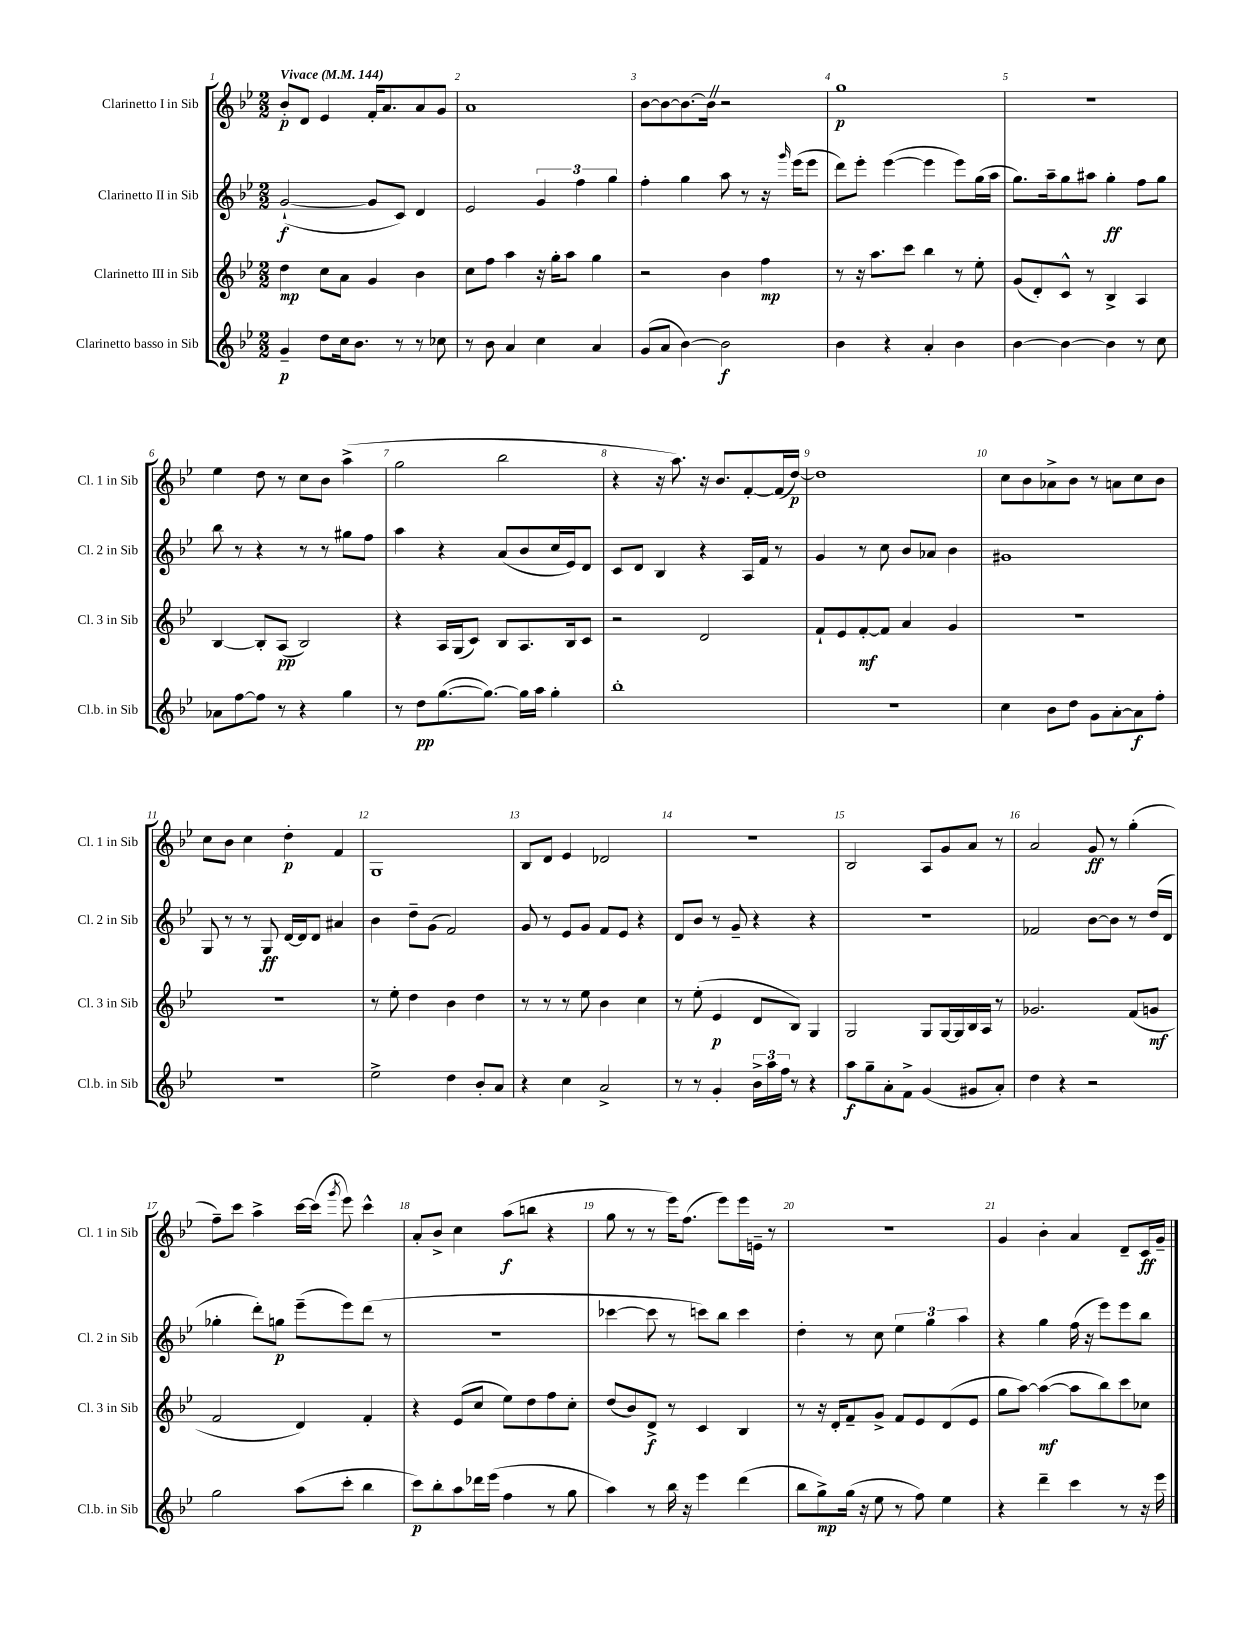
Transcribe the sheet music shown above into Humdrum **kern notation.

**kern	**dynam	**kern	**dynam	**kern	**dynam	**kern	**dynam
*part4	*part4	*part3	*part3	*part2	*part2	*part1	*part1
*staff4	*staff4	*staff3	*staff3	*staff2	*staff2	*staff1	*staff1
*I"Clarinetto basso in Sib	*	*I"Clarinetto III in Sib	*	*I"Clarinetto II in Sib	*	*I"Clarinetto I in Sib	*
*I'Cl.b. in Sib	*	*I'Cl. 3 in Sib	*	*I'Cl. 2 in Sib	*	*I'Cl. 1 in Sib	*
*clefG2	*	*clefG2	*	*clefG2	*	*clefG2	*
*k[b-e-]	*	*k[b-e-]	*	*k[b-e-]	*	*k[b-e-]	*
*M2/2	*	*M2/2	*	*M2/2	*	*M2/2	*
*MM144	*	*MM144	*	*MM144	*	*MM144	*
=1	=1	=1	=1	=1	=1	=1	=1
!	!	!	!	!	!	!LO:TX:a:B:t=Vivace	!
4g~/	p	4dd\	mp	([2g`/	f	8b-'/L	p
.	.	.	.	.	.	8d/J	.
8dd\L	.	8cc\L	.	.	.	4e-/	.
16cc\k	.	8a\J	.	.	.	.	.
8.b-\J	.	.	.	.	.	.	.
.	.	4g/	.	8g/L]	.	16f'/KL	.
.	.	.	.	.	.	8.a/	.
8r	.	.	.	8c/J)	.	.	.
8r	.	4b-\	.	4d/	.	8a/	.
8cc-X\	.	.	.	.	.	8g/J	.
=2	=2	=2	=2	=2	=2	=2	=2
8r	.	8cc\L	.	2e-/	.	1a	.
8b-\	.	8ff\J	.	.	.	.	.
4a/	.	4aa\	.	.	.	.	.
4cc\	.	16r	.	6g/	.	.	.
.	.	16gg'\KL	.	.	.	.	.
.	.	8aa\J	.	.	.	.	.
.	.	.	.	6ff\	.	.	.
4a/	.	4gg\	.	.	.	.	.
.	.	.	.	6gg\	.	.	.
=3	=3	=3	=3	=3	=3	=3	=3
(8g/L	.	2r	.	4ff'\	.	[8b-\L	.
8a/J	.	.	.	.	.	8b-\_	.
[4b-\)	.	.	.	4gg\	.	8.b-\_	.
.	.	.	.	.	.	16b-Z\Jk]	.
2b-\]	f	4b-\	.	8aa\	.	2r	.
.	.	.	.	8r	.	.	.
.	.	4ff\	mp	16r	.	.	.
.	.	.	.	16qqggg/	.	.	.
.	.	.	.	(16eee-\KL	.	.	.
.	.	.	.	8eee-\J	.	.	.
=4	=4	=4	=4	=4	=4	=4	=4
4b-\	.	8r	.	8ddd\L)	.	1gg	p
.	.	16r	.	8eee-'\J	.	.	.
.	.	8.aa\L	.	.	.	.	.
4r	.	.	.	([4eee-\	.	.	.
.	.	8ccc\J	.	.	.	.	.
4a'/	.	4bb-\	.	4eee-\]	.	.	.
4b-\	.	8r	.	8eee-\L)	.	.	.
.	.	8ee-'\	.	(16gg\L	.	.	.
.	.	.	.	16aa\JJ	.	.	.
=5	=5	=5	=5	=5	=5	=5	=5
[4b-\	.	(8g/L	.	8.gg\L)	.	1r	.
.	.	8d'/)	.	.	.	.	.
.	.	.	.	16aa~\k	.	.	.
4b-\_	.	8c^^/J	.	8gg\	.	.	.
.	.	8r	.	8aa#X\J	.	.	.
4b-\]	.	4B-^/	.	4gg'\	ff	.	.
8r	.	4A/	.	8ff\L	.	.	.
8cc\	.	.	.	8gg\J	.	.	.
!!LO:LB:g=z
=6	=6	=6	=6	=6	=6	=6	=6
8a-X\L	.	[4B-/	.	8bb-\	.	4ee-\	.
[8ff\	.	.	.	8r	.	.	.
8ff\J]	.	8B-'/L]	.	4r	.	8dd\	.
8r	.	(8A/J	pp	.	.	8r	.
4r	.	2B-/)	.	8r	.	8cc\L	.
.	.	.	.	8r	.	8b-\J	.
4gg\	.	.	.	8gg#X\L	.	(4aa^\	.
.	.	.	.	8ff\J	.	.	.
=7	=7	=7	=7	=7	=7	=7	=7
8r	.	4r	.	4aa\	.	2gg\	.
8dd\L	pp	.	.	.	.	.	.
([8.gg\	.	16A/LL	.	4r	.	.	.
.	.	(16G/J	.	.	.	.	.
.	.	8c/J)	.	.	.	.	.
8.gg\J_)	.	.	.	.	.	.	.
.	.	8B-/L	.	(8a/L	.	2bb-\	.
16gg\LL]	.	8.A/	.	8b-/	.	.	.
16aa\JJ	.	.	.	.	.	.	.
4gg'\	.	.	.	16cc/L	.	.	.
.	.	16B-/k	.	16e-/J)	.	.	.
.	.	8c/J	.	8d/J	.	.	.
=8	=8	=8	=8	=8	=8	=8	=8
1bb-'	.	2r	.	8c/L	.	4r	.
.	.	.	.	8d/J	.	.	.
.	.	.	.	4B-/	.	16r	.
.	.	.	.	.	.	8.aa\)	.
.	.	2d/	.	4r	.	16r	.
.	.	.	.	.	.	8.b-/L	.
.	.	.	.	16A/LL	.	[8f'/	.
.	.	.	.	16f/JJ	.	.	.
.	.	.	.	8r	.	(16f/L]	.
.	.	.	.	.	.	[16dd/JJ)	p
=9	=9	=9	=9	=9	=9	=9	=9
1r	.	8f`/L	.	4g/	.	1dd]	.
.	.	8e-/	.	.	.	.	.
.	.	[8f'/	mf	8r	.	.	.
.	.	8f/J]	.	8cc\	.	.	.
.	.	4a/	.	8b-/L	.	.	.
.	.	.	.	8a-X/J	.	.	.
.	.	4g/	.	4b-\	.	.	.
=10	=10	=10	=10	=10	=10	=10	=10
4cc\	.	1r	.	1g#X	.	8cc\L	.
.	.	.	.	.	.	8b-\	.
8b-\L	.	.	.	.	.	8a-X^\	.
8dd\J	.	.	.	.	.	8b-\J	.
8g\L	.	.	.	.	.	8r	.
[8a'\	.	.	.	.	.	8an\L	.
8a\]	f	.	.	.	.	8cc\	.
8ff'\J	.	.	.	.	.	8b-\J	.
!!LO:LB:g=z
=11	=11	=11	=11	=11	=11	=11	=11
1r	.	1r	.	8G/	.	8cc\L	.
.	.	.	.	8r	.	8b-\J	.
.	.	.	.	8r	.	4cc\	.
.	.	.	.	8G/	ff	.	.
.	.	.	.	[16d/LL	.	4dd'\	p
.	.	.	.	16d/J]	.	.	.
.	.	.	.	8d/J	.	.	.
.	.	.	.	4a#X/	.	4f/	.
=12	=12	=12	=12	=12	=12	=12	=12
2ee-^\	.	8r	.	4b-\	.	1G	.
.	.	8ee-'\	.	.	.	.	.
.	.	4dd\	.	8dd~\L	.	.	.
.	.	.	.	(8g\J	.	.	.
4dd\	.	4b-\	.	2f/)	.	.	.
8b-'/L	.	4dd\	.	.	.	.	.
8a/J	.	.	.	.	.	.	.
=13	=13	=13	=13	=13	=13	=13	=13
4r	.	8r	.	8g/	.	8B-/L	.
.	.	8r	.	8r	.	8d/J	.
4cc\	.	8r	.	8e-/L	.	4e-/	.
.	.	8ee-\	.	8g/J	.	.	.
2a^/	.	4b-\	.	8f/L	.	2d-X/	.
.	.	.	.	8e-/J	.	.	.
.	.	4cc\	.	4r	.	.	.
=14	=14	=14	=14	=14	=14	=14	=14
8r	.	8r	.	8d/L	.	1r	.
8r	.	(8ee-'\	.	8b-/J	.	.	.
4g'/	.	4e-/	p	8r	.	.	.
.	.	.	.	8g~/	.	.	.
24b-^\LL	.	8d/L	.	4r	.	.	.
24aa\	.	.	.	.	.	.	.
24ff\JJ	.	.	.	.	.	.	.
8r	.	8B-/J)	.	.	.	.	.
4r	.	4G/	.	4r	.	.	.
=15	=15	=15	=15	=15	=15	=15	=15
8aa\L	f	2G/	.	1r	.	2B-/	.
8gg~\	.	.	.	.	.	.	.
8a'\	.	.	.	.	.	.	.
8f^\J	.	.	.	.	.	.	.
(4g/	.	8G/L	.	.	.	8A/L	.
.	.	[16G/L	.	.	.	8g/	.
.	.	16G/]	.	.	.	.	.
8g#X/L	.	16B-/	.	.	.	8a/J	.
.	.	16A/JJ	.	.	.	.	.
8a'/J)	.	8r	.	.	.	8r	.
=16	=16	=16	=16	=16	=16	=16	=16
4dd\	.	2.g-X/	.	2f-X/	.	2a/	.
4r	.	.	.	.	.	.	.
2r	.	.	.	[8b-\L	.	8g/	ff
.	.	.	.	8b-\J]	.	8r	.
.	.	(8f/L	.	8r	.	(4gg'\	.
.	.	8gn/J	mf	(16dd/LL	.	.	.
.	.	.	.	16d/JJ	.	.	.
!!LO:LB:g=z
=17	=17	=17	=17	=17	=17	=17	=17
2gg\	.	2f/	.	4gg-X'\	.	8ff~\L)	.
.	.	.	.	.	.	8ccc\J	.
.	.	.	.	8ddd'\L)	.	4aa^\	.
.	.	.	.	8ggn\J	p	.	.
(8aa\L	.	4d/)	.	(8eee-~\L	.	[16ccc\LL	.
.	.	.	.	.	.	(16ccc\JJ]	.
.	.	.	.	.	.	8qggg/	.
8ccc'\J	.	.	.	8eee-\)	.	8eee-\)	.
4bb-\	.	4f'/	.	(8ddd\J	.	4ccc^^\	.
.	.	.	.	8r	.	.	.
=18	=18	=18	=18	=18	=18	=18	=18
8ccc\L)	p	4r	.	1r	.	8a'/L	.
8bb-'\	.	.	.	.	.	8b-^/J	.
8aa\	.	(8e-/L	.	.	.	4cc\	.
16ddd-X\L	.	8cc/J	.	.	.	.	.
(16eee-\JJ	.	.	.	.	.	.	.
4ff\	.	8ee-\L)	.	.	.	(8aa\L	f
.	.	8dd\	.	.	.	8bbn\J	.
8r	.	8ff\	.	.	.	4r	.
8gg\	.	8cc'\J	.	.	.	.	.
=19	=19	=19	=19	=19	=19	=19	=19
4aa\)	.	(8dd/L	.	[4ccc-X\	.	8gg\	.
.	.	8b-/)	.	.	.	8r	.
8r	.	8d^/J	f	8ccc-\]	.	8r	.
16bb-\	.	8r	.	8r	.	16eee-\KL)	.
16r	.	.	.	.	.	(8.ff\J	.
4eee-\	.	4c/	.	8cccn\L)	.	.	.
.	.	.	.	8bb-\J	.	8eee-\L)	.
(4ddd\	.	4B-/	.	4ccc\	.	16eee-\L	.
.	.	.	.	.	.	16en~\JJ	.
.	.	.	.	.	.	8r	.
=20	=20	=20	=20	=20	=20	=20	=20
8bb-\L	.	8r	.	4dd'\	.	1r	.
8gg^\)	mp	16r	.	.	.	.	.
.	.	16d'/KL	.	.	.	.	.
(16gg\Jk	.	8f~/	.	8r	.	.	.
16r	.	.	.	.	.	.	.
8ee-\	.	8g^/J	.	8cc\	.	.	.
8r	.	8f/L	.	6ee-\	.	.	.
8ff\)	.	8e-/	.	.	.	.	.
.	.	.	.	6gg\	.	.	.
4ee-\	.	(8d/	.	.	.	.	.
.	.	.	.	6aa\	.	.	.
.	.	8e-/J	.	.	.	.	.
=21	=21	=21	=21	=21	=21	=21	=21
4r	.	8gg\L	.	4r	.	4g/	.
.	.	[8aa\J)	.	.	.	.	.
4ddd~\	.	(4aa\_	mf	4gg\	.	4b-'\	.
4ccc\	.	8aa\L]	.	(16ff\	.	4a/	.
.	.	.	.	16r	.	.	.
.	.	8bb-\)	.	8eee-\L)	.	.	.
8r	.	8ccc\	.	8eee-\	.	8d~/L	.
16r	.	8cc-X\J	.	8bb-\J	.	16c/L	ff
16eee-\	.	.	.	.	.	16g~/JJ	.
==	==	==	==	==	==	==	==
*-	*-	*-	*-	*-	*-	*-	*-
